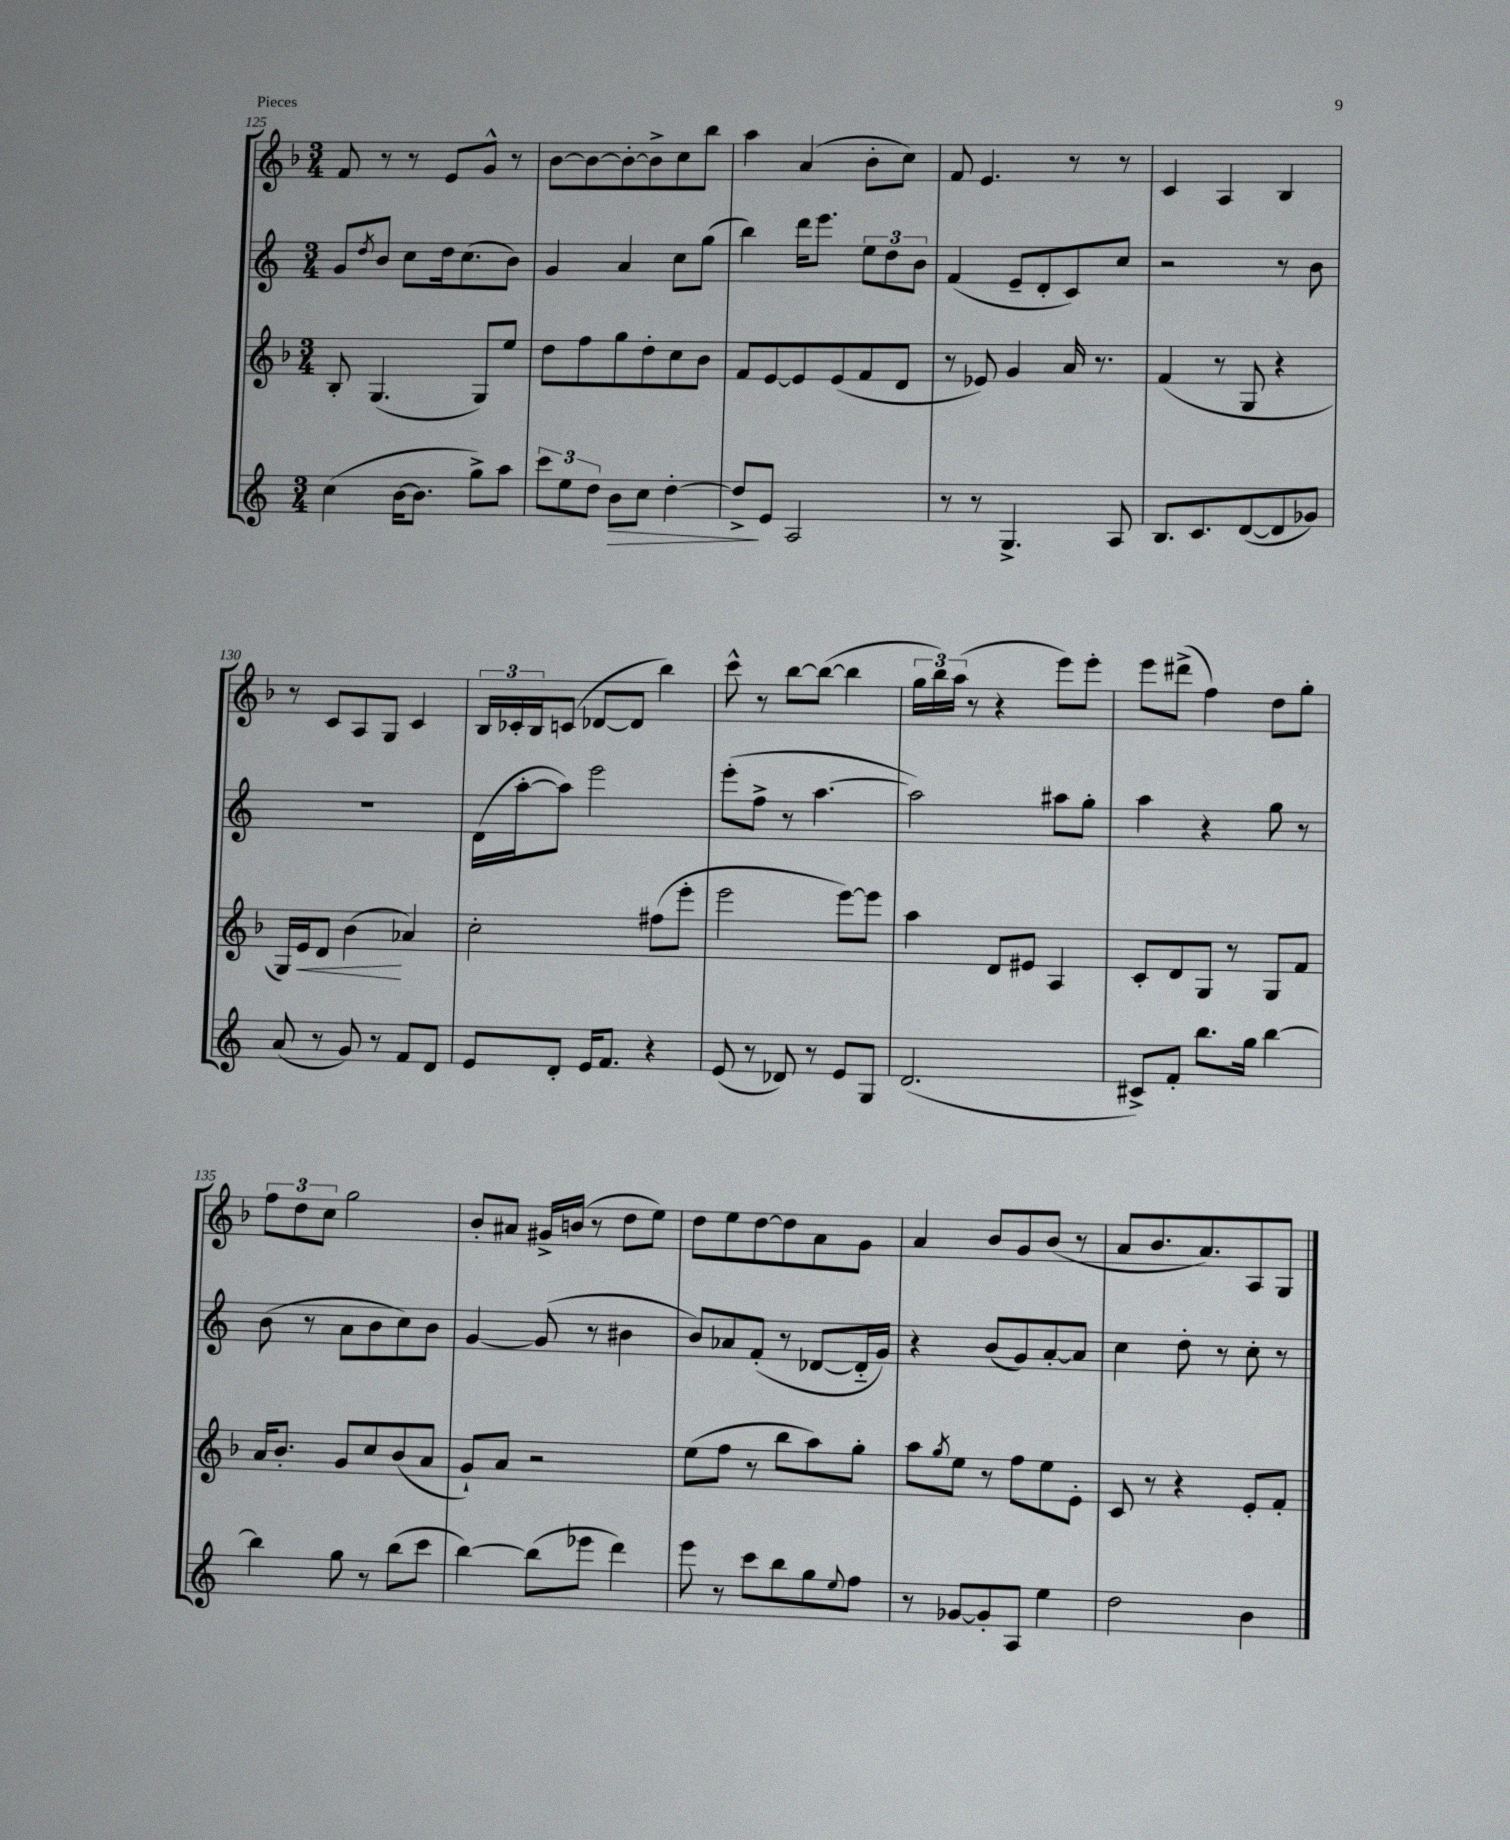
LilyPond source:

<<
\new StaffGroup <<
\new Staff = "s0" {
    \clef treble \key f \major \numericTimeSignature \time 3/4
    f'8 r8 r8 e'8 g'8-^ r8 |
    bes'8~ bes'8~ bes'8~-. bes'8-> c''8 bes''8 |
    a''4 a'4( bes'8-. c''8) |
    f'8 e'4. r8 r8 |
    c'4 a4 bes4 |
    r8 c'8 a8 g8 c'4 |
    \tuplet 3/2 { bes16 ces'16-. bes16 } c'8( des'8~ des'8 bes''4) |
    c'''8-^ r8 bes''8~ bes''8~( bes''4 |
    \tuplet 3/2 { g''16 bes''16) a''16( } r8 r4 e'''8) e'''8-. |
    e'''8 dis'''8->( f''4) d''8 g''8-. |
    \tuplet 3/2 { f''8 d''8 c''8 } g''2 |
    bes'8-. ais'8 gis'16-> b'16( r8 d''8 e''8) |
    d''8 e''8 d''8~ d''8 a'8 g'8 |
    a'4 bes'8 g'8 bes'8( r8 |
    a'8 bes'8. a'8.) a8 g8 \bar "|." |
}
\new Staff = "s1" {
    \clef treble \key c \major \numericTimeSignature \time 3/4
    g'8 \acciaccatura { d''8 } b'8 c''8 d''16 c''8.( b'8) |
    g'4 a'4 c''8 g''8( |
    b''4) d'''16 e'''8. \tuplet 3/2 { e''8 d''8 b'8 } |
    f'4( e'8-- d'8-. c'8) c''8 |
    r2 r8 b'8 |
    R2. |
    d'16( a''16~-. a''8) e'''2 |
    e'''8-.( f''8-> r8 a''4.~ |
    a''2) ais''8 g''8-. |
    a''4 r4 g''8 r8 |
    b'8( r8 a'8 b'8 c''8) b'8 |
    g'4~ g'8( r8 bis'4 |
    b'8) aes'8 f'8-.( r8 des'8~ des'16-_ g'16) |
    r4 b'8( g'8) a'8~-. a'8 |
    c''4 d''8-. r8 c''8-. r8 \bar "|." |
}
\new Staff = "s2" {
    \clef treble \key f \major \numericTimeSignature \time 3/4
    bes8-. g4.( g8) e''8 |
    d''8 f''8 g''8 d''8-. c''8 bes'8 |
    f'8 e'8~ e'8 e'8( f'8 d'8 |
    r8 ees'8) g'4 a'16 r8. |
    f'4( r8 g8 r4 |
    g16) e'16\< d'8 bes'4\!( aes'4) |
    c''2-. fis''8( e'''8-. |
    e'''2 e'''8~) e'''8 |
    a''4 d'8 eis'8 a4 |
    c'8-. d'8 g8 r8 g8 f'8 |
    a'16 bes'8.-. g'8 c''8 bes'8( a'8 |
    g'8-!) a'8 r2 |
    e''8( f''8 r8 bes''8 a''8) g''8-. |
    a''8 \acciaccatura { g''8 } e''8 r8 f''8 e''8 e'8-. |
    c'8 r8 r4 e'8-. f'8-. \bar "|." |
}
\new Staff = "s3" {
    \clef treble \key c \major \numericTimeSignature \time 3/4
    c''4( b'16~ b'8. g''8->) a''8 |
    \tuplet 3/2 { c'''8 e''8 d''8 } b'8\> c''8 d''4~-. |
    d''8->\! e'8 a2 |
    r8 r8 g4.-> a8 |
    b8. c'8. d'8~( d'8 ges'8) |
    a'8( r8 g'8) r8 f'8 d'8 |
    e'8 d'8-. e'16 f'8. r4 |
    e'8( r8 des'8) r8 e'8 g8 |
    d'2.( |
    cis'8->) f'8-. b''8. g''16 b''4~ |
    b''4 g''8 r8 b''8( c'''8 |
    b''4~) b''8( ees'''8 d'''4) |
    e'''8 r8 c'''8 b''8 g''8 \appoggiatura { e''8 } f''8 |
    r8 ges'8~ ges'8-. a8 e''4 |
    d''2 b'4 \bar "|." |
}
>>
>>
\layout { \context { \Score currentBarNumber = #125 } }
